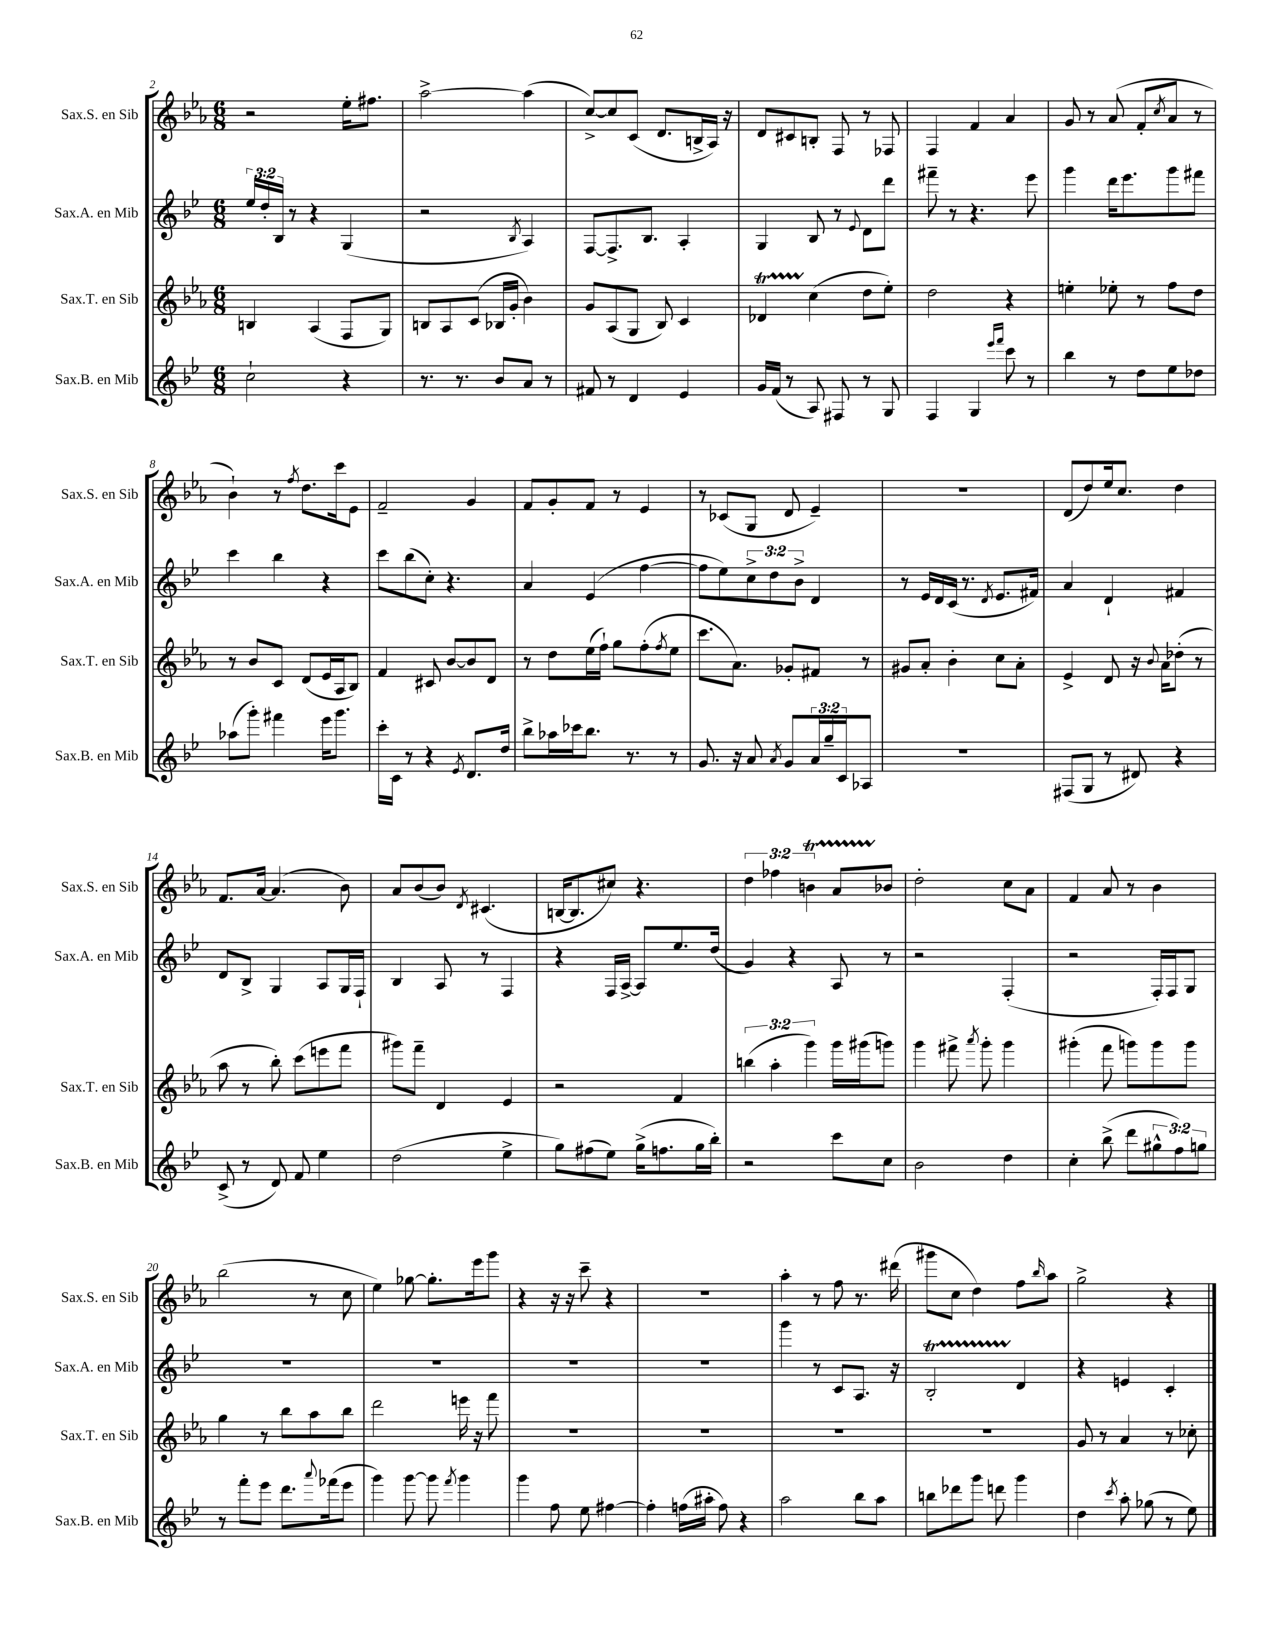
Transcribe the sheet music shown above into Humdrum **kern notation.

**kern	**kern	**kern	**kern
*part4	*part3	*part2	*part1
*staff4	*staff3	*staff2	*staff1
*I"Sax.B. en Mib	*I"Sax.T. en Sib	*I"Sax.A. en Mib	*I"Sax.S. en Sib
*I'Sax.B. en Mib	*I'Sax.T. en Sib	*I'Sax.A. en Mib	*I'Sax.S. en Sib
*clefG2	*clefG2	*clefG2	*clefG2
*k[b-e-]	*k[b-e-a-]	*k[b-e-]	*k[b-e-a-]
*M6/8	*M6/8	*M6/8	*M6/8
=2	=2	=2	=2
2cc`\	4Bn/	24ee-/LL	2r
.	.	24dd'/	.
.	.	24B-/JJ	.
.	.	8r	.
.	(4A-/	4r	.
4r	8F/L	(4G/	16ee-'\KL
.	.	.	8.ff#X\J
.	8G/J)	.	.
=3	=3	=3	=3
8.r	8Bn/L	2r	[2aa-^\
.	8A-/	.	.
8.r	.	.	.
.	(8c/J	.	.
8b-/L	16B-X/LL	.	.
.	16g'/JJ	.	.
.	.	8qB-/	.
8a/J	4b-\)	4A/)	(4aa-\]
8r	.	.	.
=4	=4	=4	=4
8f#X/	8g/L	[8F/L	[8cc^/L)
8r	(8A-/	8.F^/]	8cc/]
4d/	8G/J	.	(8c/J
.	.	8.B-/J	.
.	8B-/)	.	8.d/L
4e-/	4c/	4A'/	.
.	.	.	16Bn^/L
.	.	.	16A-/JJ)
.	.	.	16r
=5	=5	=5	=5
16g/LL	4d-XT/	4G/	8d/L
(16f/JJ	.	.	.
8r	.	.	8c#X/
8A/)	(4cc\	8B-/	8Bn'/J
8F#X/	.	8r	8F/
.	.	8qqe-/	.
8r	8dd\L	8d\L	8r
8G/	8ee-'\J)	8ddd\J	8F-X/
=6	=6	=6	=6
4F/	2dd\	8fff#X~\	4F/
.	.	8r	.
4G/	.	4.r	4f/
16qqeee-/LL	.	.	.
16qqfff/JJ	.	.	.
8ccc\	4r	.	4a-/
8r	.	8eee-\	.
=7	=7	=7	=7
4bb-\	4een'\	4ggg\	8g/
.	.	.	8r
8r	8ee-X'\	16ddd\KL	(8a-/
.	.	8.eee-\	.
8dd\L	8r	.	8f'/L
.	.	.	8qcc/
8ee-\	8ff\L	8ggg\	8a-/J
8dd-X\J	8dd\J	8fff#X\J	8r
!!LO:LB:g=z
=8	=8	=8	=8
(8aa-X\L	8r	4ccc\	4b-`\)
8ggg'\J)	8b-/L	.	.
4fff#X\	8c/J	4bb-\	8r
.	.	.	8qff/
.	(8d/L	.	8.dd\L
16eee-\KL	16e-/L	4r	.
8.ggg\J	16A-/J	.	16ccc\k
.	8B-/J)	.	8e-\J
=9	=9	=9	=9
16ccc'\LL	4f/	8ccc\L	2f~/
16c\JJ	.	.	.
8r	.	(8bb-\	.
4r	8c#X/	8cc'\J)	.
.	[8b-/L	4.r	.
8qe-/	.	.	.
8.d/L	8b-/]	.	4g/
.	8d/J	.	.
16dd/Jk	.	.	.
=10	=10	=10	=10
8bb-^\L	8r	4a/	8f/L
16aa-X\L	8dd\L	.	8g'/
16ccc-X\J	.	.	.
8.bb-\J	(16ee-\L	(4e-/	8f/J
.	16ff`\JJ)	.	.
.	8gg\L	.	8r
8.r	.	.	.
.	(8ff'\	[4ff\	4e-/
.	8qff/	.	.
8r	8ee-\J	.	.
=11	=11	=11	=11
8.g/	8.ccc\L	8ff\L]	8r
.	.	8ee-\)	(8c-X/L
16r	8.a-\J)	.	.
8a/	.	12cc^\	8G/J
.	.	12dd\	.
8qa/	.	.	.
8g/L	8g-X'/L	.	8d/
.	.	12b-^\J	.
24a/L	8f#X/J	4d/	4e-~/)
24gg~/	.	.	.
24c/J	.	.	.
8A-X/J	8r	.	.
=12	=12	=12	=12
2.r	8g#X/L	8r	2.r
.	8a-'/J	16e-/LL	.
.	.	16d/	.
.	4b-'\	(16c/JJ	.
.	.	8.r	.
.	.	8qd/	.
.	8cc\L	8.e-/L	.
.	8a-'\J	.	.
.	.	16f#X/Jk)	.
=13	=13	=13	=13
(8F#X/L	4e-^/	4a/	(8d/L
8G/J	.	.	8dd/)
8r	8d/	4d`/	16ee-/k
.	.	.	8.cc/J
8d#X/)	16r	.	.
.	8qqb-/	.	.
.	16a-\KL	.	.
4r	(8dd-X'\J	4f#X/	4dd\
.	8r	.	.
!!LO:LB:g=z
=14	=14	=14	=14
(8c^/	8aa-\	8d/L	8.f/L
8r	8r	8B-^/J	.
.	.	.	[16a-/Jk
8d/)	8bb-'\)	4G/	(4.a-/]
8f/	(8ccc\L	.	.
4ee-\	8eeen\	8A/L	.
.	8fff\J	16G/L	8b-\)
.	.	16F`/JJ	.
=15	=15	=15	=15
(2dd\	8ggg#X\L)	4B-/	8a-/L
.	8fff~\J	.	(8b-/
.	4d/	8A/	8b-/J)
.	.	.	8qd/
.	.	8r	(4.c#X/
4ee-^\	4e-/	4F/	.
=16	=16	=16	=16
8gg\L)	2r	4r	[16Bn/KL
.	.	.	8.B/]
(8ff#X\	.	.	.
8ee-\J)	.	16F/LL	8cc#X/J)
.	.	[16A^/JJ	.
(16gg^\KL	.	8A/L]	4.r
8.ffn\	.	.	.
.	4f/	8.ee-/	.
16gg\L	.	.	.
16bb-'\JJ)	.	(16dd/Jk	.
=17	=17	=17	=17
2r	(6bbn\	4g/)	6dd\
.	6aa-'\	.	6ff-X\
.	.	4r	.
.	6ggg\)	.	6bnt\
8ccc\L	16ggg\LL	8A/	8a-TTT/L
.	(16ggg#X\J	.	.
8cc\J	8gggn\J)	8r	8b-X/J
=18	=18	=18	=18
2b-\	4ggg\	2r	2dd'\
.	8fff#X^\	.	.
.	8qaaa-/	.	.
.	8ggg'\	.	.
4dd\	4ggg\	(4F'/	8cc\L
.	.	.	8a-\J
=19	=19	=19	=19
4cc'\	(4ggg#X'\	2r	4f/
(8bb-^\	8fff\	.	8a-/
8ddd\L	8gggn\L)	.	8r
12gg#X^^\	8ggg\	16F'/LL)	4b-\
.	.	16F/J	.
12ff\)	.	.	.
.	8ggg\J	8G/J	.
12ggn\J	.	.	.
!!LO:LB:g=z
=20	=20	=20	=20
8r	4gg\	2.r	(2bb-\
8fff'\L	.	.	.
8eee-\J	8r	.	.
8.ddd\L	8bb-\L	.	.
.	8aa-\	.	8r
8qqaaa/	.	.	.
(16fff-X\k	.	.	.
8eee-\J	8bb-\J	.	8cc\
=21	=21	=21	=21
4ggg\)	2ddd\	2.r	4ee-\)
[8ggg\	.	.	[8gg-X\
8ggg\]	.	.	8.gg-'\L]
8qfff/	.	.	.
4ggg\	16eeen\	.	.
.	16r	.	16eee-\k
.	8fff\	.	8ggg\J
=22	=22	=22	=22
4ggg\	2.r	2.r	4r
8ff\	.	.	16r
.	.	.	16r
8ee-\	.	.	8ccc~\
[4ff#X\	.	.	4r
=23	=23	=23	=23
4ff#'\]	2.r	2.r	2.r
(16ffn\LL	.	.	.
16aa#X'\JJ	.	.	.
8ff\)	.	.	.
4r	.	.	.
=24	=24	=24	=24
2aa\	2.r	4ggg\	4aa-'\
.	.	8r	8r
.	.	8c/L	8ff\
8bb-\L	.	8.A/J	8.r
8aa\J	.	.	.
.	.	16r	(16ddd#X\
=25	=25	=25	=25
8bbn\L	2.r	2B-T'/	8ggg#X\L
8ddd-X\	.	.	8cc\J
8ggg\J	.	.	4dd\)
8dddn\	.	.	.
4ggg\	.	4d/	8ff\L
.	.	.	16qqbb-/
.	.	.	8aa-\J
=26	=26	=26	=26
4dd\	8g/	4r	2gg^\
.	8r	.	.
8qccc/	.	.	.
8aa'\	4a-/	4en/	.
(8gg-X\	.	.	.
8r	8r	4c'/	4r
8ee-\)	8cc-X'\	.	.
==	==	==	==
*-	*-	*-	*-
